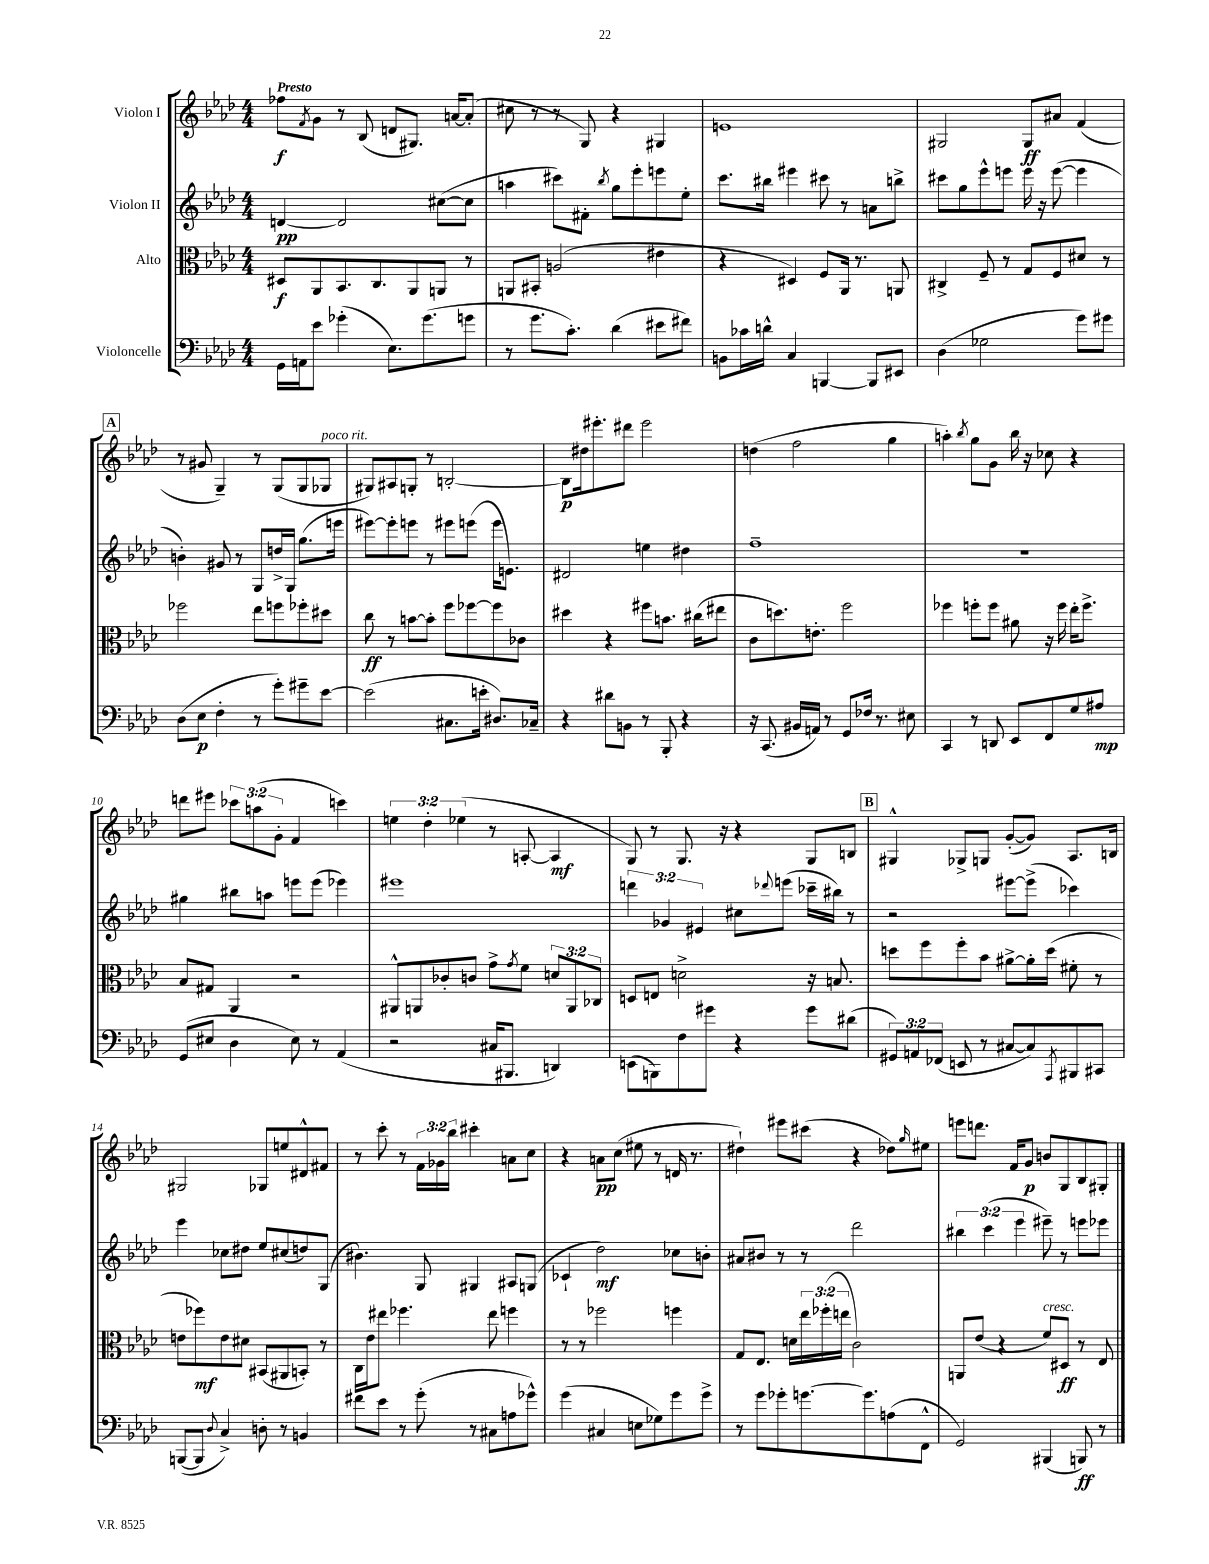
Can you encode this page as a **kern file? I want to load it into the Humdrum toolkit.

**kern	**kern	**kern	**kern
*staff4	*staff3	*staff2	*staff1
*clefF4	*clefC3	*clefG2	*clefG2
*k[b-e-a-d-]	*k[b-e-a-d-]	*k[b-e-a-d-]	*k[b-e-a-d-]
*M4/4	*M4/4	*M4/4	*M4/4
16GG	8D#	[4d	8ff-
16AA	.	.	.
.	.	.	8qf
8e-	8AA-	.	8g
(4g-'	8.BB-	2d]	8r
.	.	.	(8B-
.	8.C	.	.
8.E-)	.	.	8d
.	8AA-	.	8.G#)
(8.g-	.	.	.
.	8AA	([8cc#	.
.	.	.	[16a
8g	8r	8cc#]	(8a']
=	=	=	=
8r	8AA	4aa	8cc#
8.g	8BB#'	.	8r
.	(2A	8ccc#)	8r
8.c')	.	.	.
.	.	8f#'	8G)
.	.	8qbb-	.
(4d-	.	8gg	4r
.	.	8eee-'	.
8e#	4e#	8eee	4G#
8f#)	.	8ee-'	.
=	=	=	=
8BB	4r	8.ccc	1e
16c-	.	.	.
16d^^	.	16bb#	.
4C	4D#)	4eee#	.
[4BBB	8F	8ccc#	.
.	16AA-	8r	.
.	8.r	.	.
8BBB]	.	8a	.
8EE#	8AA	8bb^	.
=	=	=	=
(4D-	4C#^	8ccc#	2G#
.	.	8gg	.
2G-	8F~	8eee-^^	.
.	8r	8eee	.
.	8G	16eee	8G#
.	.	16r	.
.	8F	([8eee	8a#
8g)	8d#	4eee]	(4f
8g#	8r	.	.
=	=	=	=
(8D-	2ff-	4b')	8r
8E-	.	.	8g#
4F'	.	8g#	4G~)
.	.	8r	.
8r	8ee-	8G	8r
8g')	8ff	16dd^	(8G
.	.	16G	.
8g#~	8ff-'	(8.gg	8G
[8e-	8dd#	.	8G-
.	.	16eee	.
=	=	=	=
(2e-]	8cc	[8eee#)	8G#)
.	8r	8eee#']	8A#
.	[8b	8eee	8G'
.	8b']	8r	8r
8.C#	8ff	8eee#	[2B'
.	[8ff-	(8eee	.
16e'	.	.	.
8.D#)	8ff-]	16eee	.
.	.	8.e)	.
.	8c-	.	.
16C-~	.	.	.
=	=	=	=
4r	4dd#	2d#	8B]
.	.	.	16dd#
.	.	.	8.eee#'
8d#	4r	.	.
8BB	.	.	8ddd#
8r	8ff#	4ee	2eee#
8BBB-'	8.b	.	.
4r	.	4dd#	.
.	(16cc#	.	.
.	8ee#	.	.
=	=	=	=
16r	8c	1ff~	(4dd
(8.CC	.	.	.
.	8.dd)	.	.
16BB#	.	.	2ff
16AA)	8.e'	.	.
8r	.	.	.
8GG	2ff	.	.
16F-	.	.	.
8.r	.	.	.
.	.	.	4gg
8E#	.	.	.
=	=	=	=
4CC	4ff-	1r	4aa')
.	.	.	8qbb-
8r	8ff'	.	8gg
8DD	8ff	.	8g
8EE-	8a#	.	16bb-
.	.	.	16r
8FF	16r	.	8cc-
.	16ff	.	.
8G	16ee-'	.	4r
.	8.ff^	.	.
8A#	.	.	.
=	=	=	=
(8GG	8B-	4gg#	8ddd
8E#	8G#	.	8eee#
4D-	4AA-	8bb#	12ccc-
.	.	.	(12aa
.	.	8aa	.
.	.	.	12g'
8E#)	2r	8eee	4f
8r	.	(8eee	.
(4AA-	.	4eee-)	4ccc)
=	=	=	=
2r	8AA#^^	1eee#	6ee
.	8AA	.	.
.	.	.	6dd-'
.	8c-'	.	.
.	.	.	(6ee-
.	8c	.	.
16C#	8g^	.	8r
8.BBB#	.	.	.
.	8qg	.	.
.	8f	.	[8A'
4DD)	12d	.	4A]
.	12AA	.	.
.	12C-	.	.
=	=	=	=
(8EE	8D	6ddd	8G)
8BBB)	8E	.	8r
.	.	6g-	.
8F	2d^	.	8.G
.	.	6e#	.
8g#	.	.	.
.	.	.	16r
4r	.	8cc#	4r
.	.	8qqddd-	.
.	.	(8eee	.
8g#	16r	16ccc-~	8G
.	8.B	16bb#)	.
(8d#	.	8r	8B
=	=	=	=
12GG#)	8dd	2r	4G#^^
12AA	.	.	.
.	8ff	.	.
(12FF-	.	.	.
8EE	8ff'	.	8G-^
8r	8b-	.	8G
[8C#	[8a#^	[8eee#	([8g'
8C#])	16a#']	(8eee#^]	8g])
.	(16dd	.	.
8qAAA-	.	.	.
8BBB#	8f#'	4ccc-)	8.A-
8CC#	8r	.	.
.	.	.	16B
=	=	=	=
([8BBB	8e	4eee-	2G#
8BBB]	8ff-)	.	.
8qqD-	.	.	.
4C^)	8e	8cc-	.
.	8d#	8dd#	.
8D'	(8BB#	8ee-	8G-
8r	8AA#	(8cc#	8ee
4BB	8BB')	8dd)	8d#^^
.	8r	(8G	8f#
=	=	=	=
8f#	16C	4.b#)	8r
.	16e-	.	.
8e-	8ee#	.	8ccc'
8r	4.ff-	.	8r
(8g'	.	8G	24f
.	.	.	24g-
.	.	.	24bb-
8r	.	4G#	4ccc#'
8C#	8ee#	.	.
8A	4ff	8A#	8a
8g-^^)	.	(8G	8cc
=	=	=	=
(4g	8r	4c-`	4r
.	8r	.	.
4C#	2ff-	2dd-)	8a
.	.	.	(8cc
8E	.	.	8ee#
8G-)	.	.	8r
8g	4ff	8cc-	16d
.	.	.	8.r
8g^	.	8b'	.
=	=	=	=
8r	8G	8a#	4dd#`)
8g	8.E-	8b#	.
8g-'	.	8r	8eee#
.	16d	.	.
[8.g	24ee-	8r	(8ccc#
.	(24ff-'	.	.
.	24ee	.	.
.	2c)	2ddd-	4r
8.g]	.	.	.
(8A	.	.	8dd-)
.	.	.	16qqgg
8FF^^	.	.	8ee#
=	=	=	=
2GG)	8AA	6bb#	8eee
.	(8e-	.	8.ddd
.	.	(6ccc	.
.	4r	.	.
.	.	.	16f
.	.	6eee-	.
.	.	.	8g
(4BBB#	8f)	8eee#~)	8b
.	8D#	8r	8G
8BBB)	8r	8eee	8B-
8r	8E-	8eee-	8G#'
==	==	==	==
*-	*-	*-	*-
